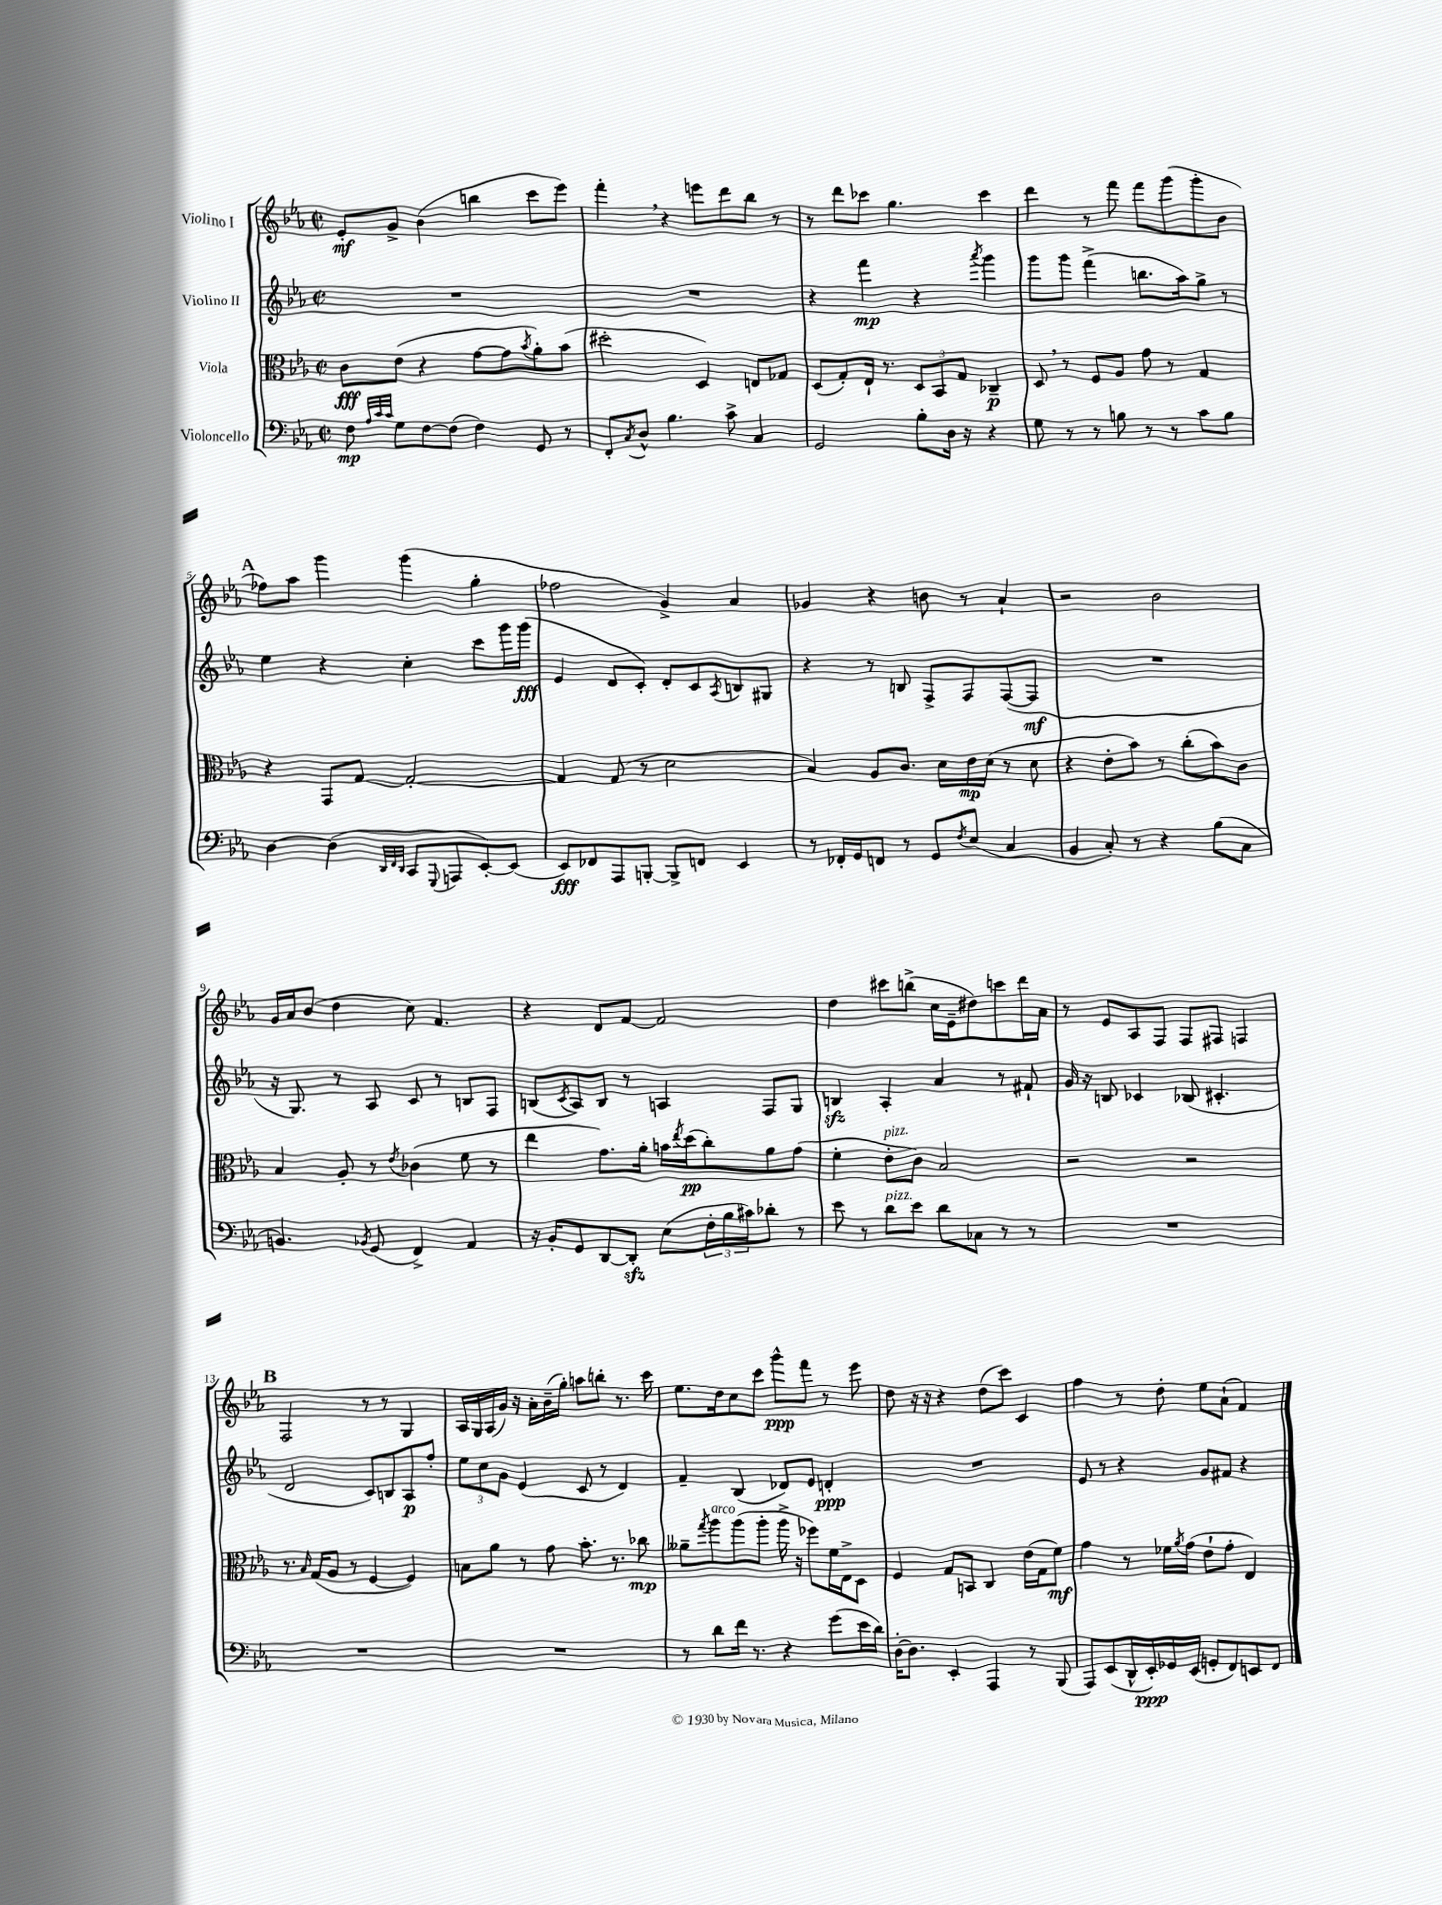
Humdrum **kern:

**kern	**dynam	**kern	**dynam	**kern	**dynam	**kern	**dynam
*part4	*part4	*part3	*part3	*part2	*part2	*part1	*part1
*staff4	*staff4	*staff3	*staff3	*staff2	*staff2	*staff1	*staff1
*I"Violoncello	*	*I"Viola	*	*I"Violino II	*	*I"Violino I	*
*clefF4	*	*clefC3	*	*clefG2	*	*clefG2	*
*k[b-e-a-]	*	*k[b-e-a-]	*	*k[b-e-a-]	*	*k[b-e-a-]	*
*M2/2	*	*M2/2	*	*M2/2	*	*M2/2	*
*met(c|)	*	*met(c|)	*	*met(c|)	*	*met(c|)	*
=1	=1	=1	=1	=1	=1	=1	=1
8F\	mp	8c\L	fff	1r	.	8e-'/L	mf
32qqA-/LLL	.	.	.	.	.	.	.
32qqc/	.	.	.	.	.	.	.
32qqc/JJJ	.	.	.	.	.	.	.
8G\L	.	(8e-\J	.	.	.	8g^/J	.
[8F\	.	4r	.	.	.	(4b-\	.
(8F\J]	.	.	.	.	.	.	.
4F\)	.	[8g\L	.	.	.	4bbn\	.
.	.	8g\]	.	.	.	.	.
.	.	8qb-/	.	.	.	.	.
8GG/	.	8a-'\)	.	.	.	8ccc\L	.
8r	.	(8b-\J	.	.	.	8eee-\J)	.
=2	=2	=2	=2	=2	=2	=2	=2
8FF'/L	.	2dd#X'\	.	1r	.	4fff',\	.
8qC/	.	.	.	.	.	.	.
8D^^/J	.	.	.	.	.	.	.
4.B-\	.	.	.	.	.	4r	.
.	.	4D/)	.	.	.	8eeen\L	.
8c^\	.	.	.	.	.	8ddd\	.
4C/	.	8En/L	.	.	.	8bb-\J	.
.	.	8G-X/J	.	.	.	8r	.
=3	=3	=3	=3	=3	=3	=3	=3
2GG/	.	(8D/L	.	4r	.	8r	.
.	.	8G'/)	.	.	.	8ddd\L	.
.	.	16E-`/Jk	.	4fff\	mp	8ccc-X\J	.
.	.	8.r	.	.	.	.	.
.	.	.	.	.	.	4.gg\	.
8B-'\L	.	12D/L	.	4r	.	.	.
.	.	12BB-/	.	.	.	.	.
16D\Jk	.	.	.	.	.	.	.
.	.	12G/J	.	.	.	.	.
16r	.	.	.	.	.	.	.
.	.	.	.	8qaaa-/	.	.	.
4r	.	4C-X~/	p	4ggg\	.	4ccc-\	.
=4	=4	=4	=4	=4	=4	=4	=4
8G\	.	8D,/	.	8ggg\L	.	4ddd\	.
8r	.	8r	.	8ggg\J	.	.	.
8r	.	8F/L	.	(4fff^\	.	8r	.
8Bn\	.	8A-/J	.	.	.	8fff\	.
8r	.	8g\	.	8.bbn\L	.	8fff\L	.
8r	.	8r	.	.	.	(8ggg\	.
.	.	.	.	16aa-\k)	.	.	.
8c\L	.	4G/	.	8gg^\J	.	8ggg'\	.
8B\J	.	.	.	8r	.	8b-\J	.
!!LO:LB:g=z
!!LO:REH:place=s1:t=A
=5	=5	=5	=5	=5	=5	=5	=5
[4D\	.	4r	.	4ee-\	.	8ff-X\L)	.
.	.	.	.	.	.	8aa-\J	.
(4D\]	.	8GG/L	.	4r	.	4ggg\	.
.	.	[8G/J	.	.	.	.	.
32qqDD/LLL	.	.	.	.	.	.	.
32qqFF/	.	.	.	.	.	.	.
32qqDD/JJJ	.	.	.	.	.	.	.
8CC/L	.	2G'/_	.	4cc'\	.	(4ggg\	.
8qqGGG/	.	.	.	.	.	.	.
8AAAn/	.	.	.	.	.	.	.
[8EE-'/)	.	.	.	8ccc\L	.	4gg'\	.
(8EE-/J]	.	.	.	16ggg\L	.	.	.
.	.	.	.	(16ggg\JJ	fff	.	.
=6	=6	=6	=6	=6	=6	=6	=6
8EE-/L)	fff	4G/]	.	4e-/	.	2ff-X\	.
8FF-X/	.	.	.	.	.	.	.
8AAA-/	.	(8G/	.	8d/L	.	.	.
[8BBBn'/J	.	8r	.	8c'/J)	.	.	.
8BBB^/L]	.	2d\	.	8d'/L	.	4g^/)	.
8FFn/J	.	.	.	8c/	.	.	.
.	.	.	.	8qA-/	.	.	.
4EE-/	.	.	.	8Bn/	.	4a-/	.
.	.	.	.	8G#X/J	.	.	.
=7	=7	=7	=7	=7	=7	=7	=7
8r	.	4B-/)	.	4r	.	4g-X/	.
16FF-X'/LL	.	.	.	.	.	.	.
16GG/J	.	.	.	.	.	.	.
8FFn/J	.	8A-/L	.	8r	.	4r	.
8r	.	8.c/J	.	8Bn/	.	.	.
8GG/L	.	.	.	8F^/L	.	8bn\	.
.	.	16d\LL	.	.	.	.	.
8qF/	.	.	.	.	.	.	.
(8E-/J	.	16e-\	mp	8F/	.	8r	.
.	.	(16d\JJ	.	.	.	.	.
4C/	.	8r	.	([8F/	.	4a-`/	.
.	.	8d\	.	8F/J]	mf	.	.
=8	=8	=8	=8	=8	=8	=8	=8
4BB-/	.	4r	.	1r	.	2r	.
8C'/)	.	8e-'\L	.	.	.	.	.
8r	.	8b-\J)	.	.	.	.	.
4r	.	8r	.	.	.	2b-\	.
.	.	(8cc'\L	.	.	.	.	.
(8B-\L	.	8b-\)	.	.	.	.	.
8C\J	.	8c\J	.	.	.	.	.
!!LO:LB:g=z
=9	=9	=9	=9	=9	=9	=9	=9
4.BBn/)	.	4B-/	.	16r	.	16g/LL	.
.	.	.	.	8.G/)	.	16a-/J	.
.	.	.	.	.	.	(8b-/J	.
.	.	8A-'/	.	8r	.	4dd\	.
8qBB-X/	.	.	.	.	.	.	.
(8GG/	.	8r	.	8A-/	.	.	.
.	.	8qe-/	.	.	.	.	.
4FF^/)	.	(4c-X\	.	8c/	.	8cc\)	.
.	.	.	.	8r	.	4.f/	.
4AA-/	.	8f\	.	8Bn/L	.	.	.
.	.	8r	.	8F/J	.	.	.
=10	=10	=10	=10	=10	=10	=10	=10
16r	.	4ee-\	.	(8Bn/L	.	4r	.
16BB-'/KL	.	.	.	.	.	.	.
.	.	.	.	8qc/	.	.	.
8GG/	.	.	.	8A-/)	.	.	.
[8DD/	.	8.g\L)	.	8B/J	.	8d/L	.
8DDzz'/J]	.	.	.	8r	.	[8f/J	.
.	.	16a-'\Jk	.	.	.	.	.
(8E-\L	.	16bn\LL	.	4An/	.	2f/]	.
.	.	8qee-/	.	.	.	.	.
.	.	(16dd\J	pp	.	.	.	.
24F'\L	.	8cc'\)	.	.	.	.	.
24B-\	.	.	.	.	.	.	.
24c#X\J)	.	.	.	.	.	.	.
8d-X'\J	.	8a-\	.	8F/L	.	.	.
8r	.	(8g\J	.	8G/J	.	.	.
=11	=11	=11	=11	=11	=11	=11	=11
8e-\	.	4f'\	.	4Bnzz/	.	4dd\	.
8r	.	.	.	.	.	.	.
!	!	!LO:TX:a:i:t=pizz.	!	!	!	!	!
!LO:TX:a:i:t=pizz.	!	!	!	!	!	!	!
8d\L	.	8e-'\L	.	4A-'/	.	8ccc#X\L	.
8e-\J	.	8c\J)	.	.	.	(8bbn^\J	.
8d\L	.	2B-/	.	4a-/	.	16cc\LL	.
.	.	.	.	.	.	16e-~\J	.
8C-X\J	.	.	.	.	.	8dd#X\)	.
8r	.	.	.	8r	.	8cccn\	.
8r	.	.	.	8f#X`/	.	16ddd\L	.
.	.	.	.	.	.	16a-\JJ	.
=12	=12	=12	=12	=12	=12	=12	=12
1r	.	2r	.	16g/	.	8r	.
.	.	.	.	16r	.	.	.
.	.	.	.	8Bn/	.	8e-/L	.
.	.	.	.	4c-X/	.	8A-/	.
.	.	.	.	.	.	8F/J	.
.	.	2r	.	(8B-X/	.	8F/L	.
.	.	.	.	4.c#X'/	.	8F#X/J	.
.	.	.	.	.	.	4Fn/	.
!!LO:LB:g=z
!!LO:REH:place=s1:t=B
=13	=13	=13	=13	=13	=13	=13	=13
1r	.	8.r	.	2d/	.	2F/	.
.	.	16qqB-/	.	.	.	.	.
.	.	(16G/KL	.	.	.	.	.
.	.	8A-/J	.	.	.	.	.
.	.	8r	.	.	.	.	.
.	.	[4F/	.	8c/L)	.	8r	.
.	.	.	.	8Bn/	.	8r	.
.	.	4F/])	.	8A-/	p	4G/	.
.	.	.	.	8ff'/J	.	.	.
=14	=14	=14	=14	=14	=14	=14	=14
1r	.	8Bn\L	.	12ee-\L	.	16A-/LL	.
.	.	.	.	.	.	16G/	.
.	.	.	.	12cc\	.	.	.
.	.	8a-\J	.	.	.	(16A-/	.
.	.	.	.	12g\J	.	.	.
.	.	.	.	.	.	16g/JJ)	.
.	.	8r	.	(4e-/	.	16r	.
.	.	.	.	.	.	16a-'\LL	.
.	.	8g\	.	.	.	(16b-~\	.
.	.	.	.	.	.	16gg'\JJ)	.
.	.	8.b-'\	.	8c/	.	8aan\L	.
.	.	.	.	8r	.	8bbn'\J	.
.	.	8.r	.	.	.	.	.
.	.	.	.	4d/)	.	8.r	.
.	.	8cc-X\	mp	.	.	.	.
.	.	.	.	.	.	16ccc\	.
=15	=15	=15	=15	=15	=15	=15	=15
8r	.	8a--X~\L	.	4f~/	.	8.ee-\L	.
.	.	8qgg/	.	.	.	.	.
!	!	!LO:TX:a:i:t=arco	!	!	!	!	!
8d\L	.	8aa-\	.	.	.	.	.
.	.	.	.	.	.	16dd\k	.
16f\Jk	.	(8aa-\	.	(4B-/	.	8cc\	.
8.r	.	.	.	.	.	.	.
.	.	8aa-'\J	.	.	.	8ccc\J	.
4r	.	16aa-^\	.	8d-X/L)	.	8ggg^^\L	ppp
.	.	16r	.	.	.	.	.
.	.	8ff-X\L)	.	8e-/J	.	8fff\J	.
(8g\L	.	16f\L	.	4dn'/	ppp	8r	.
.	.	16E-^\J	.	.	.	.	.
16e-\L	.	8D\J	.	.	.	8eee-\	.
16d\JJ)	.	.	.	.	.	.	.
=16	=16	=16	=16	=16	=16	=16	=16
[16D'\KL	.	4F/	.	1r	.	8dd\	.
8.D\J]	.	.	.	.	.	.	.
.	.	.	.	.	.	16r	.
.	.	.	.	.	.	16r	.
4EE-'/	.	8G/L	.	.	.	4r	.
.	.	8BBn/J	.	.	.	.	.
4AAA-/	.	4C/	.	.	.	(8dd\L	.
.	.	.	.	.	.	8ccc\J)	.
8r	.	(16e-\LL	.	.	.	4c/	.
.	.	16G\J	.	.	.	.	.
(8BBB-/	.	8f\J)	mf	.	.	.	.
=17	=17	=17	=17	=17	=17	=17	=17
8AAA-/L)	.	4g\	.	8e-/	.	4ff\	.
(8EE-/	.	.	.	8r	.	.	.
16DD^^/L	.	8r	.	4r	.	8r	.
16EE-'/)	ppp	.	.	.	.	.	.
16GG-X/	.	16f-X\LL	.	.	.	8dd'\	.
.	.	8qa-/	.	.	.	.	.
(16EE-/JJ	.	(16g\JJ	.	.	.	.	.
8GGn'/L	.	8e-`\L	.	8g/L	.	8ee-\L	.
8FF/)	.	8g'\J	.	8f#X/J	.	(8a-`\J	.
8EEn/	.	4E-/)	.	4r	.	4f/)	.
8FF/J	.	.	.	.	.	.	.
==	==	==	==	==	==	==	==
*-	*-	*-	*-	*-	*-	*-	*-
